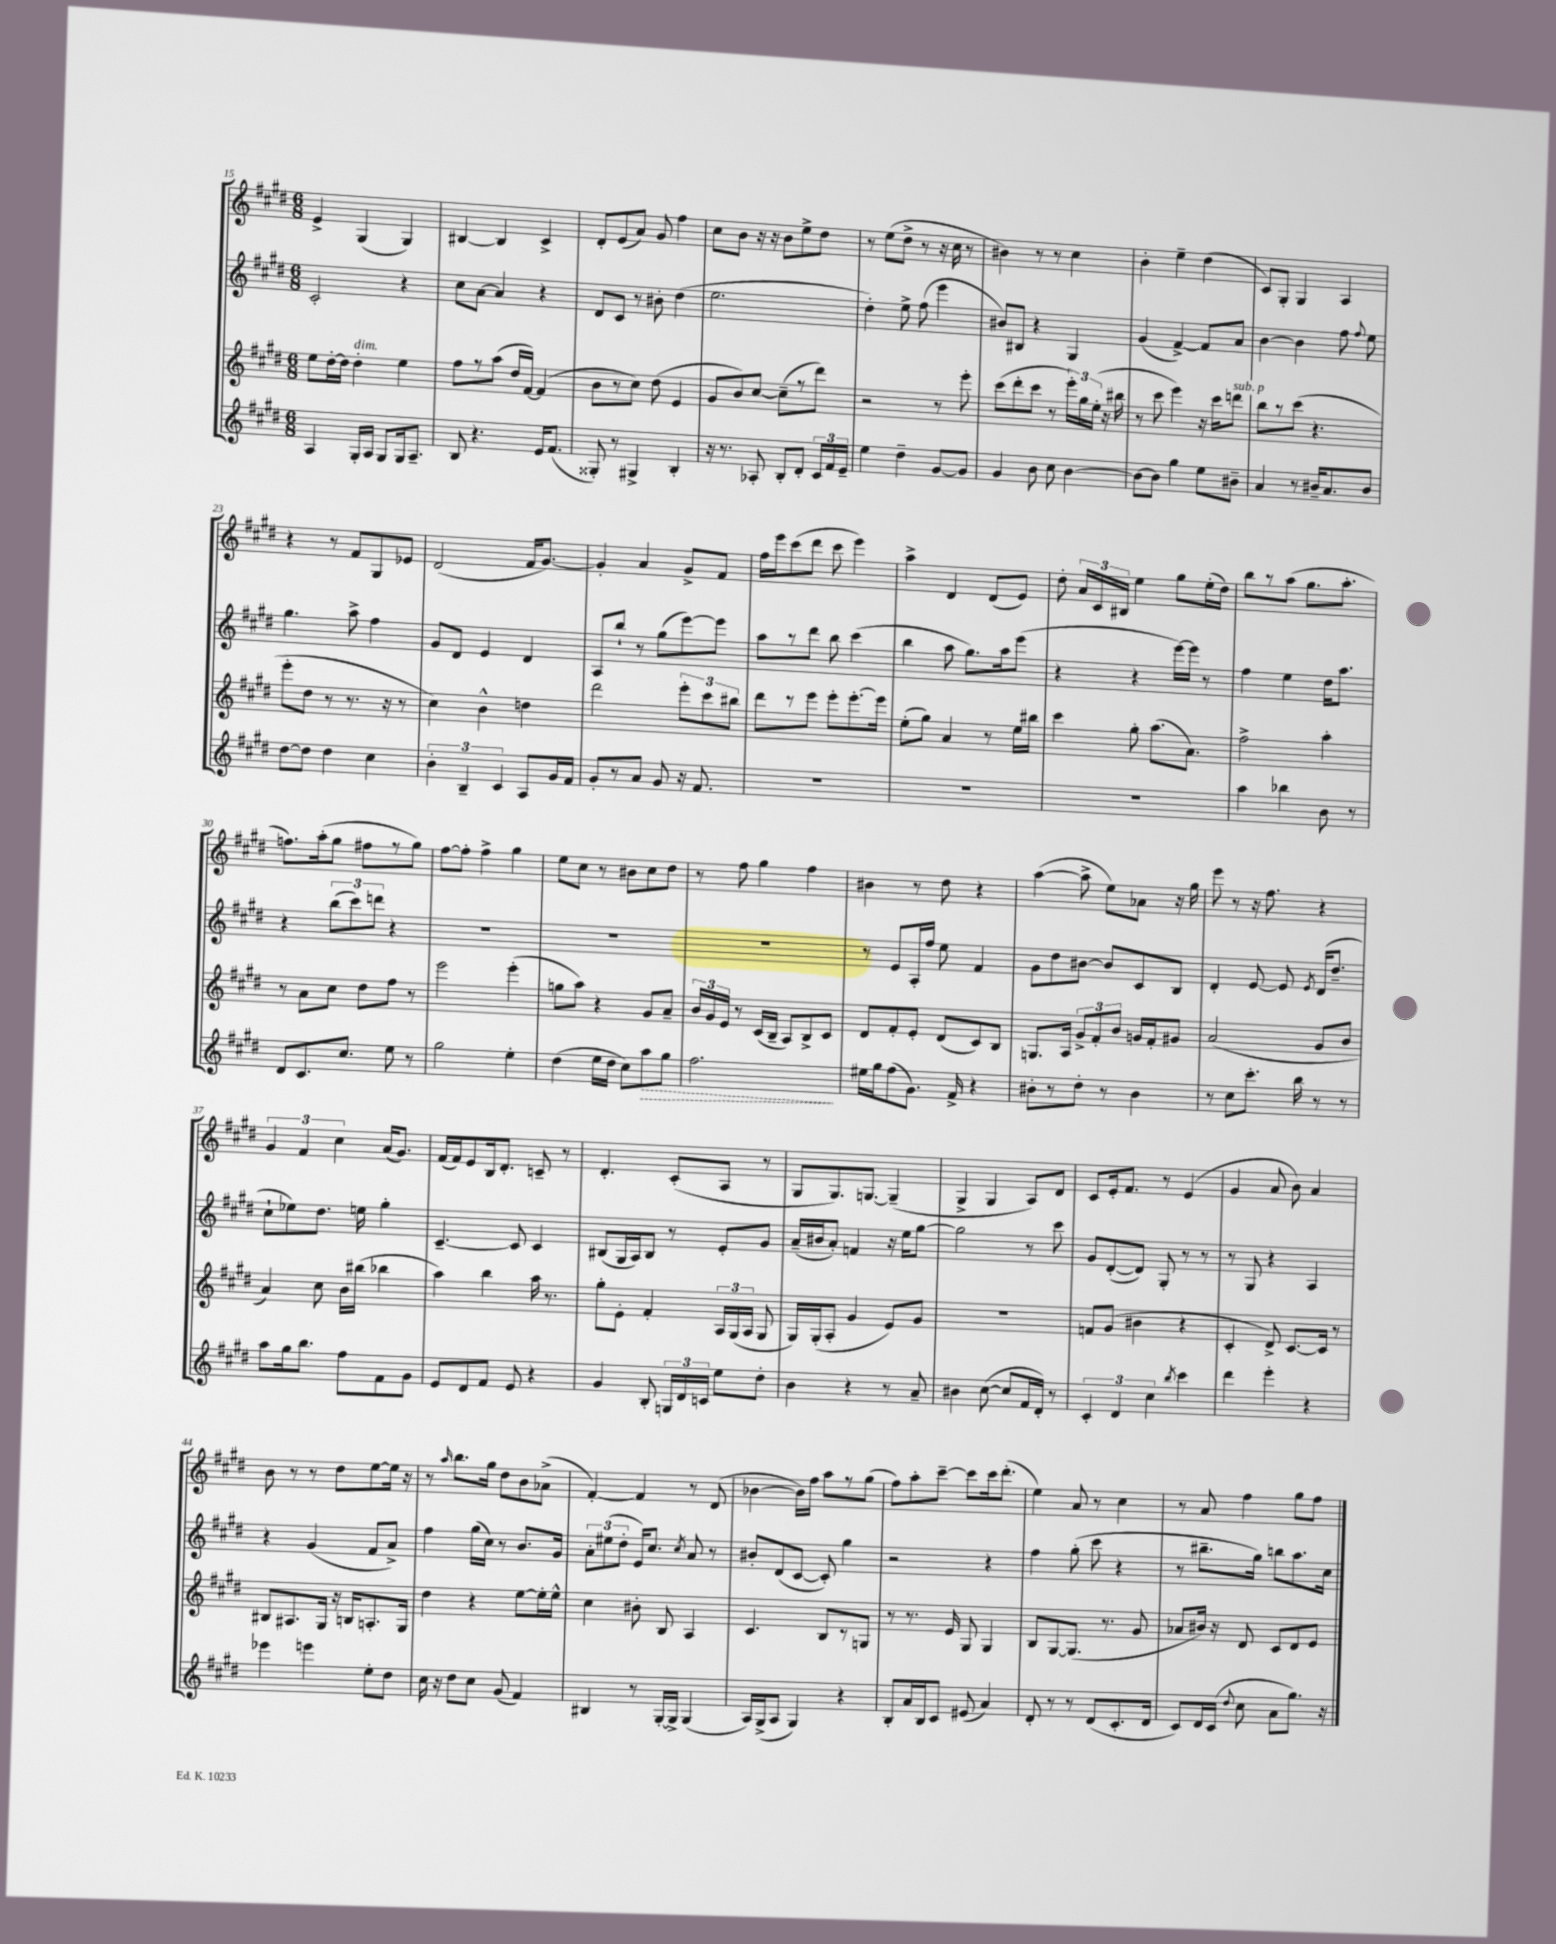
<<
\new StaffGroup <<
\new Staff = "s0" {
    \clef treble \key e \major \numericTimeSignature \time 6/8
    \autoBeamOff e'4-> gis4( gis4) |
    bis4~ bis4 cis'4-> |
    dis'8[-. e'8( a'8]) gis'8 fis''4 |
    cis''8[ b'8] r16 r16 b'8[ e''8-> dis''8] |
    r8 e''8[( dis''8]-> r8 r16 cis''16 r8 |
    bis'4) r8 r8 cis''4 |
    b'4-. e''4-- dis''4( |
    cis'8[) gis8]-. gis4 a4 |
    r4 r8 fis'8[ gis8 ees'8] |
    dis'2( fis'16[ gis'8.]~) |
    gis'4-. a'4 gis'8[-> fis'8] |
    fis''16[ e'''16 cis'''8( dis'''8] cis'''8 e'''4) |
    a''4-> dis'4 dis'8[( e'8]) |
    dis''8-. \tuplet 3/2 { a'16[ cis'16 bis16] } e''4 gis''8[ e''16-.( dis''16]) |
    b''8[ r8 a''8]( gis''8.[ a''8.]-. |
    f''8.[) a''16-.( gis''8] fis''8[ r8 gis''8]) |
    fis''8[~ fis''8]-. fis''4-> gis''4 |
    e''8[ cis''8] r8 bis'8[ cis''8 dis''8] |
    r8 fis''8 gis''4 fis''4 |
    bis'4 r8 dis''8 r4 |
    a''4~( a''8-> e''8[) aes'8] r16 gis''16 |
    e'''8 r8 r16 fis''8. r4 |
    \tuplet 3/2 { gis'4 fis'4 cis''4 } a'16[( gis'8.]) |
    fis'16[( fis'16) e'8 b16 dis'8.]-. c'8-- r8 |
    dis'4.-. cis'8[-.( a8] r8 |
    gis8[ gis8.) g8.]~ g4--( |
    gis4-> gis4 a8[) dis'8] |
    cis'8[ e'16-. fis'8.] r8 e'4( |
    gis'4 a'8 b'8) a'4 |
    b'8 r8 r8 dis''8[ e''8~ e''16] r16 |
    r8 \grace { a''16 } b''8.[ gis''16] dis''8[ b'8 aes'8]->( |
    fis'4~-.) fis'4 r8 dis'8( |
    bes'4~ bes'16[) fis''16] a''8[ r8 gis''8]( |
    fis''8[) a''8-. cis'''8]~-- cis'''8[ cis'''16 dis'''8.]-.( |
    e''4) a'8 r8 cis''4 |
    r8 a'8 fis''4 gis''8[ fis''8] \bar "|." |
}
\new Staff = "s1" {
    \clef treble \key e \major \numericTimeSignature \time 6/8
    \autoBeamOff cis'2-. r4 |
    cis''8[ a'8]~ a'4 r4 |
    dis'8[ cis'8] r8 bis'8-. dis''4( |
    e''2. |
    dis''4-.) e''8-> fis''8( e'''4 |
    bis'8[) bis8] r4 gis4 |
    gis'4( fis'4~->) fis'8[ a'8] |
    b'4~ b'4 fis''8 \appoggiatura { fis''8 } e''8 |
    gis''4. a''8-> fis''4 |
    gis'8[ dis'8] e'4 dis'4 |
    a8[ b''8]-! r8 gis''8[( e'''8~) e'''8] |
    a''8[ r8 dis'''8] b''8 cis'''4( |
    b''4 a''8 gis''8.[) a''16 e'''8]( |
    r4 r4 e'''16[~) e'''16] r8 |
    fis''4 e''4 dis''16[ a''8.] |
    r4 \tuplet 3/2 { b''8[( cis'''8) d'''8] } r4 |
    R2. |
    R2. |
    R2. |
    r8 e'8[ a16-. fis''16] e''8 fis'4 |
    gis'8[ dis''8 bis'8]~ bis'8[ cis'8 b8] |
    dis'4-. e'8~ e'8 \acciaccatura { e'8 } dis'16[( dis''8.]-- |
    cis''8[-! ees''8) dis''8.] e''16 gis''4-. |
    cis'4.~-- cis'8 cis'4 |
    bis8[( gis16 a16) bis8] r8 e'8[-. gis'8] |
    a'16[--( bis'16 a'8]-.) f'4 r16 e''16[ gis''8]~ |
    gis''2 r8 cis'''8 |
    gis'8[ dis'8~-.( dis'8]) gis8-. r8 r8 |
    r8 gis8 r4 a4 |
    r4 gis'4( fis'8[ a'8]->) |
    fis''4 gis''16[( cis''16]) r8 b'8.[ gis'16] |
    \tuplet 3/2 { a'8[-. eis''8( dis''8]-. } e'16[) cis''8.] \acciaccatura { cis''8 } a'8 r8 |
    bis'8[-. dis'8( cis'8]~ cis'8-.) gis''4 |
    r2 r4 |
    fis''4 gis''8-.( cis'''8 r4 |
    r8 bis''8.[-- gis''16]) b''8[ a''8. cis''16] \bar "|." |
}
\new Staff = "s2" {
    \clef treble \key e \major \numericTimeSignature \time 6/8
    \autoBeamOff e''8[ dis''16~-. dis''16] dis''4-.^\markup { \italic "dim." } e''4 |
    fis''8[ r8 a''8]( dis''16[ fis'16]~) fis'4( |
    b'8[ r8 cis''8]) dis''8( e'4 |
    gis'8[ b'8) cis''8]~ cis''8[--( r8 dis'''8]) |
    r2 r8 e'''8-. |
    cis'''8[( dis'''8-. cis'''8] r8 \tuplet 3/2 { e'''16[-.) gis''16 e''16]-.( } r16 bis''16 |
    r8 cis'''8 e'''4) r16 cis'''16[ d'''8]^\markup { \italic "sub. p" } |
    b''8[ r8 cis'''8]( r4. |
    e'''8[-. dis''8] r8 r8. r16 r8 |
    cis''4) b'4-^ d''4 |
    dis'''2 \tuplet 3/2 { e'''8[-. cis'''8 bis''8] } |
    dis'''8[ r8 e'''8] e'''8[-. e'''8.~-. e'''16] |
    e''8[-.( gis''8]) a'4 r8 e''16[ bis''16] |
    cis'''4 gis''8-. a''8.[( a'8.]) |
    fis''2-> a''4-. |
    r8 a'8[ cis''8] dis''8[ fis''8] r8 |
    e'''2 e'''4-.( |
    g''8[ a''8]) r4 gis'8[ a'8]-- |
    \tuplet 3/2 { b'16[ gis'16 e'16] } r8 cis'16[( b16]-- a8[) b8-> cis'8] |
    dis'8[ fis'8-. e'8]-. dis'8[( cis'8) b8] |
    g8.[ a16] \tuplet 3/2 { gis'8[-> fis'8-. b'8] } g'16[ fis'16-. gis'8] |
    a'2( gis'8[ b'8] |
    a'4) cis''8 b'16[ bis''16]( bes''4 |
    a''4) b''4 a''16 r8. |
    gis''8[-. e'8]-. fis'4-. \tuplet 3/2 { a16[ gis16( a16] } gis8 |
    gis16[) gis16-.( a8]-. gis'4 e'8[) gis'8] |
    R2. |
    f'8[ gis'8]( bis'4 r4 |
    cis'4-. dis'8->) cis'8.[~ cis'16] r8 |
    bis8[ ais8. gis16] r16 b16[ a8.-. gis16] |
    dis''4 r4 e''8[~ e''16-. e''16]-^ |
    cis''4 bis'8-. b8 a4 |
    cis'4. b8[ r8 g8] |
    r8 r8. e'16 gis8 gis4 |
    b8[ gis8~ gis8.]( r8. gis'8 |
    aes'8[ bis'16]) r16 dis'8 cis'8[ dis'8 e'8] \bar "|." |
}
\new Staff = "s3" {
    \clef treble \key e \major \numericTimeSignature \time 6/8
    \autoBeamOff a4 gis16[-. a16] gis8[ gis16 a8.]-- |
    b8 r4. e'16[ fis'8.]( |
    gisis8-.) r8 gis4-> b4-. |
    r16 r8. aes8-. b8[-. dis'8]-. \tuplet 3/2 { cis'16[ fis'16 e'16]-- } |
    e''4 dis''4-- gis'8[~ gis'8] |
    gis'4 b'8 cis''8 b'4~ |
    b'8[~ b'8] gis''4 e''8[ bis'8]-- |
    a'4 r8 bis'16[-- a'8. bis'8] |
    dis''8[~ dis''8] dis''4 cis''4 |
    \tuplet 3/2 { b'4-. b4-- cis'4 } a8[ gis'16 fis'16] |
    gis'8[-. r8 a'8] gis'8 r16 fis'8. |
    R2. |
    R2. |
    R2. |
    a''4 bes''4 b'8 r8 |
    dis'8[ cis'8. cis''8.] e''8 r8 |
    gis''2 e''4-. |
    dis''4( e''16[ dis''16] cis''8[) \once \override Hairpin.style = #'dashed-line a''8\> gis''8] |
    fis''2.\! |
    eis''16[ gis''16 fis''8( gis'8.]) fis'16-> r4 |
    bis'8[-. r8 dis''8]-. r8 bis'4 |
    r8 cis''8[ cis'''8.]-. b''16 r8 r8 |
    a''8[ gis''16 b''8.] fis''8[ fis'8 gis'8] |
    e'8[ dis'8 fis'8] e'8 r4 |
    gis'4 b8-. \tuplet 3/2 { g16[ dis'16 c'16] } e''8[ dis''8]-. |
    b'4 r4 r8 a'8-- |
    bis'4 cis''8~( cis''8[ fis'16 dis'16]-.) r8 |
    \tuplet 3/2 { cis'4-. dis'4 cis''4 } \acciaccatura { b''8 } cis'''4 |
    dis'''4 e'''4-. r4 |
    ees'''4 e'''4 e''8[-. dis''8] |
    cis''16 r16 dis''8[ cis''8] gis'8( fis'4) |
    bis4 r8 gis16[~-. gis16]-> gis4( |
    a16[) gis16->( a8] gis4) r4 |
    b8[-. a'16 b16 cis'8] eis'8( a'4) |
    dis'8-. r8 r8 dis'8[( cis'8.-. dis'16] |
    cis'8[) dis'16 cis'16]( \appoggiatura { dis''8 } cis''8 a'8[ gis''8.]) r16 \bar "|." |
}
>>
>>
\layout { \context { \Score currentBarNumber = #15 } }
